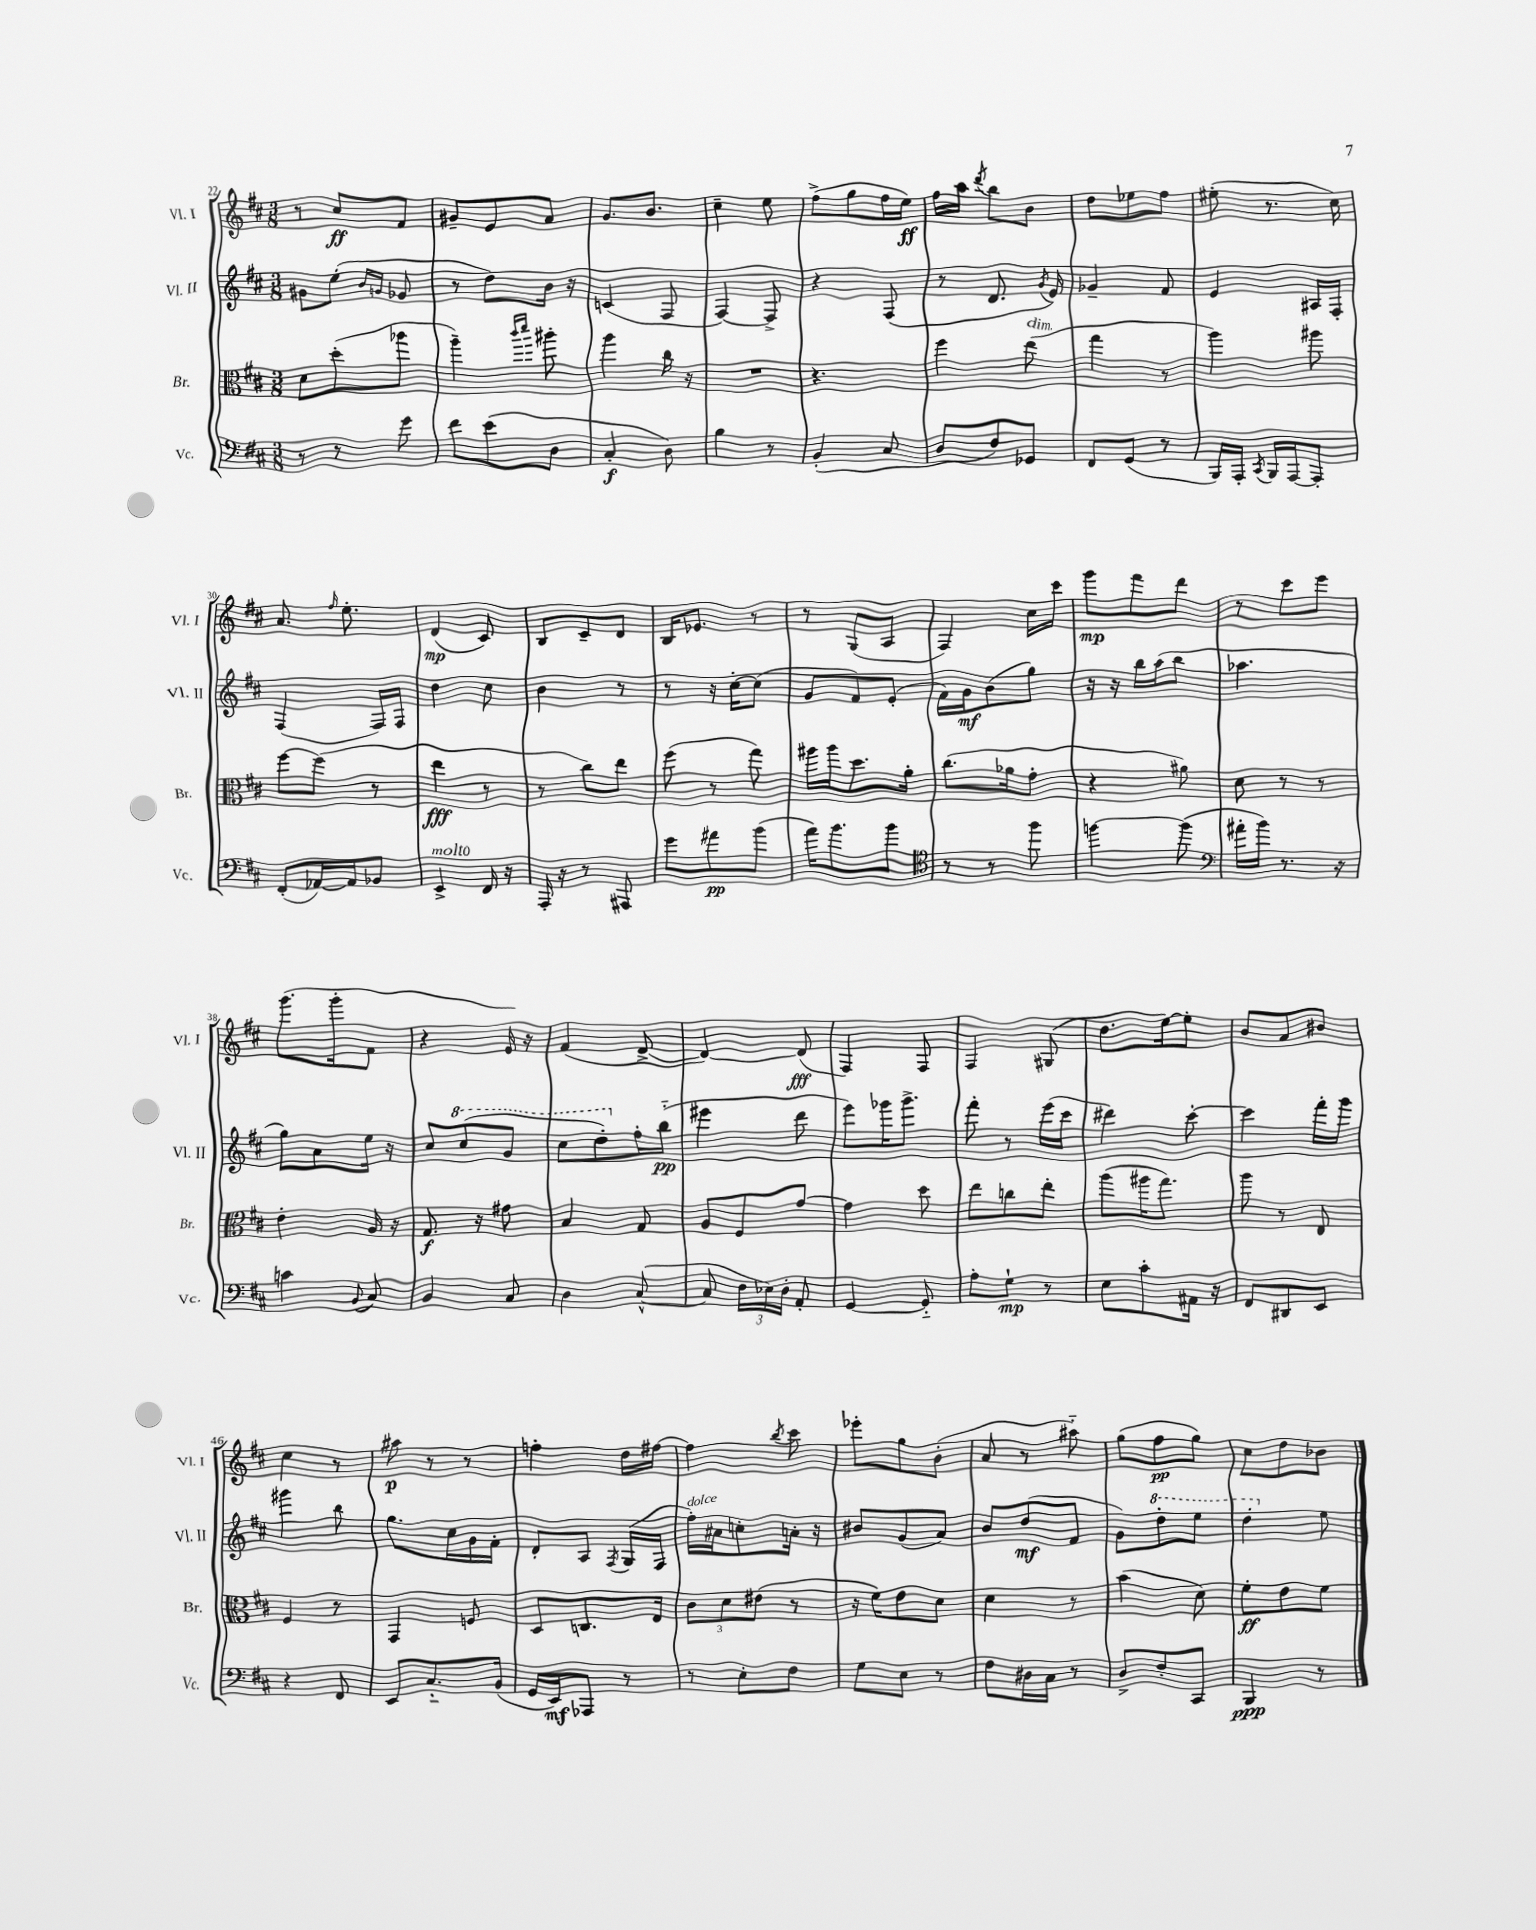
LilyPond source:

<<
\new StaffGroup <<
\new Staff = "s0" \with { instrumentName = "Vl. I" shortInstrumentName = "Vl. I" } {
    \clef treble \key d \major \numericTimeSignature \time 3/8
    \autoBeamOff r8 cis''8[\ff fis'8] |
    gis'8[-- e'8 a'8] |
    g'8.[ b'8.] |
    cis''4-- e''8 |
    fis''8[->( g''8 fis''16 e''16]\ff) |
    fis''16[ a''16] \acciaccatura { d'''8 } b''8[ b'8] |
    d''8[ ees''8 fis''8] |
    eis''8-.( r8. cis''16) |
    a'8. \grace { fis''16 } e''8.-. |
    d'4\mp( cis'8) |
    b8[ cis'8-- d'8] |
    b16[ ees'8.] r8 |
    r8 g8[( a8] |
    fis4) cis''16[ cis'''16] |
    g'''8[\mp fis'''8 d'''8] |
    r8 cis'''8[ e'''8] |
    g'''8.[( g'''16-. fis'8] |
    r4 e'16) r16 |
    fis'4( d'8~-> |
    d'4~) d'8\fff( |
    fis4) fis8 |
    fis4 gis8( |
    d''8.[ e''16~) e''8]-. |
    b'8[ a'8 bis'8] |
    cis''4 r8 |
    ais''8\p r8 r8 |
    f''4-. d''16[ fis''16]~ |
    fis''4 \acciaccatura { b''8 } cis'''8 |
    ees'''8[-. g''8 b'8]-.( |
    a'8 r8 ais''8-_) |
    g''8[( fis''8\pp g''8]) |
    cis''8[ d''8 bes'8] \bar "|." |
}
\new Staff = "s1" \with { instrumentName = "Vl. II" shortInstrumentName = "Vl. II" } {
    \clef treble \key d \major \numericTimeSignature \time 3/8
    \autoBeamOff gis'8[ e''8]-.( \grace { b'16[ g'16] } ges'8 |
    r8 d''8[) b'16] r16 |
    c'4( fis8 |
    fis4~) fis8-> |
    r4 fis8( |
    r8 d'8. \acciaccatura { g'8 } e'16) |
    ges'4-- fis'8 |
    e'4 ais16[ fis16]-. |
    fis4( fis16[) fis16] |
    d''4 cis''8 |
    b'4 r8 |
    r8 r16 cis''16[~-. cis''8]( |
    g'8[ fis'8) e'8]-.( |
    fis'16[) g'16\mf b'8( g''8]) |
    r16 r16 b''16[ a''16( b''8] |
    aes''4. |
    g''8[) a'8 e''16] r16 |
    cis''8[ \ottava #1 cis'''8( g''8] |
    cis'''8[ d'''8-.) \ottava #0 fis''16-. b''16]-_\pp( |
    eis'''4 d'''8 |
    e'''8[) ges'''16 ges'''8.]-> |
    fis'''8-. r8 e'''16[( cis'''16] |
    dis'''4) cis'''8~-. |
    cis'''4 fis'''16[-. g'''16] |
    gis'''4 b''8 |
    g''8.[ cis''16 g'16 fis'16]-. |
    d'8[-. a8] \acciaccatura { fis8 } g16[( fis16] |
    fis''16[-.^\markup { \italic "dolce" }) ais'16 c''8-. a'16]-. r16 |
    bis'8[ g'8( a'8]) |
    b'8[ d''8\mf( fis'8] |
    g'8[) \ottava #1 d'''8-. e'''8] |
    d'''4-. \ottava #0 e''8 \bar "|." |
}
\new Staff = "s2" \with { instrumentName = "Br." shortInstrumentName = "Br." } {
    \clef alto \key d \major \numericTimeSignature \time 3/8
    \autoBeamOff d'8[ d''8-.( aes''8] |
    a''4--) \grace { cis'''16[ d'''16] } ais''8-. |
    a''4 cis''16 r16 |
    R4. |
    r4. |
    fis''4 e''8^\markup { \italic "dim." }( |
    g''4 r8 |
    a''4) ais''8 |
    fis''8[~ fis''8]( r8 |
    e''4\fff r8 |
    r8 cis''8[) e''8] |
    fis''8( r8 g''8) |
    ais''16[ ais''16 d''8. a'16]-. |
    cis''8.[( aes'16 g'8]-. |
    r4 ais'8) |
    d'8 r8 r8 |
    e'4-. a16 r16 |
    g8.\f r16 gis'8 |
    b4 g8 |
    a8[ fis8 g'8]~ |
    g'4 d''8 |
    e''8[ c''8 e''8]-. |
    a''8[( ais''16 g''8.]) |
    a''8 r8 e8 |
    fis4 r8 |
    g,4 f8 |
    d8[ c8. e16] |
    \tuplet 3/2 { cis'8[ d'8 eis'8]( } r8 |
    r16 fis'16[) e'8 d'8] |
    d'4 r8 |
    b'4( d'8) |
    fis'8[-.\ff e'8 fis'8] \bar "|." |
}
\new Staff = "s3" \with { instrumentName = "Vc." shortInstrumentName = "Vc." } {
    \clef bass \key d \major \numericTimeSignature \time 3/8
    \autoBeamOff r8 r8 g'8 |
    fis'8[ e'8( d8] |
    cis4-.\f d8) |
    b4 r8 |
    b,4-.( cis8 |
    d8[ fis8) ges,8] |
    fis,8[ g,8]( r8 |
    b,,16[) a,,16]-. \acciaccatura { cis,8 } b,,16[ a,,16~ a,,8]-. |
    fis,8[-.( aes,16~) aes,16 bes,8] |
    e,4->^\markup { \italic "molto" } fis,16 r16 |
    a,,16-. r16 r8 ais,,8 |
    g'8[ ais'8\pp b'8]( |
    a'16[) b'8. b'8] |
    \clef tenor r8 r8 fis''8 |
    f''4~ f''8( |
    \clef bass ais'16[-. b'16]) r8. r16 |
    c'4 \appoggiatura { b,8 } cis8 |
    b,4 cis8 |
    d4 cis8~-^( |
    cis8 \tuplet 3/2 { fis16[ ees16) d16]-. } a,8-. |
    g,4~ g,8-_ |
    a8[-. g8]-!\mp r8 |
    e8[ cis'8-. ais,16] r16 |
    fis,8[ dis,8 e,8] |
    r4 fis,8 |
    e,8[ cis8.-_ b,16]( |
    g,16[ e,16\mf) aes,,8] r8 |
    r8 e8[-. fis8] |
    g8[ e8] r8 |
    fis8[ dis16 cis16] r8 |
    d8[-> fis8-. cis,8] |
    b,,4\ppp r8 \bar "|." |
}
>>
>>
\layout { \context { \Score currentBarNumber = #22 } }
